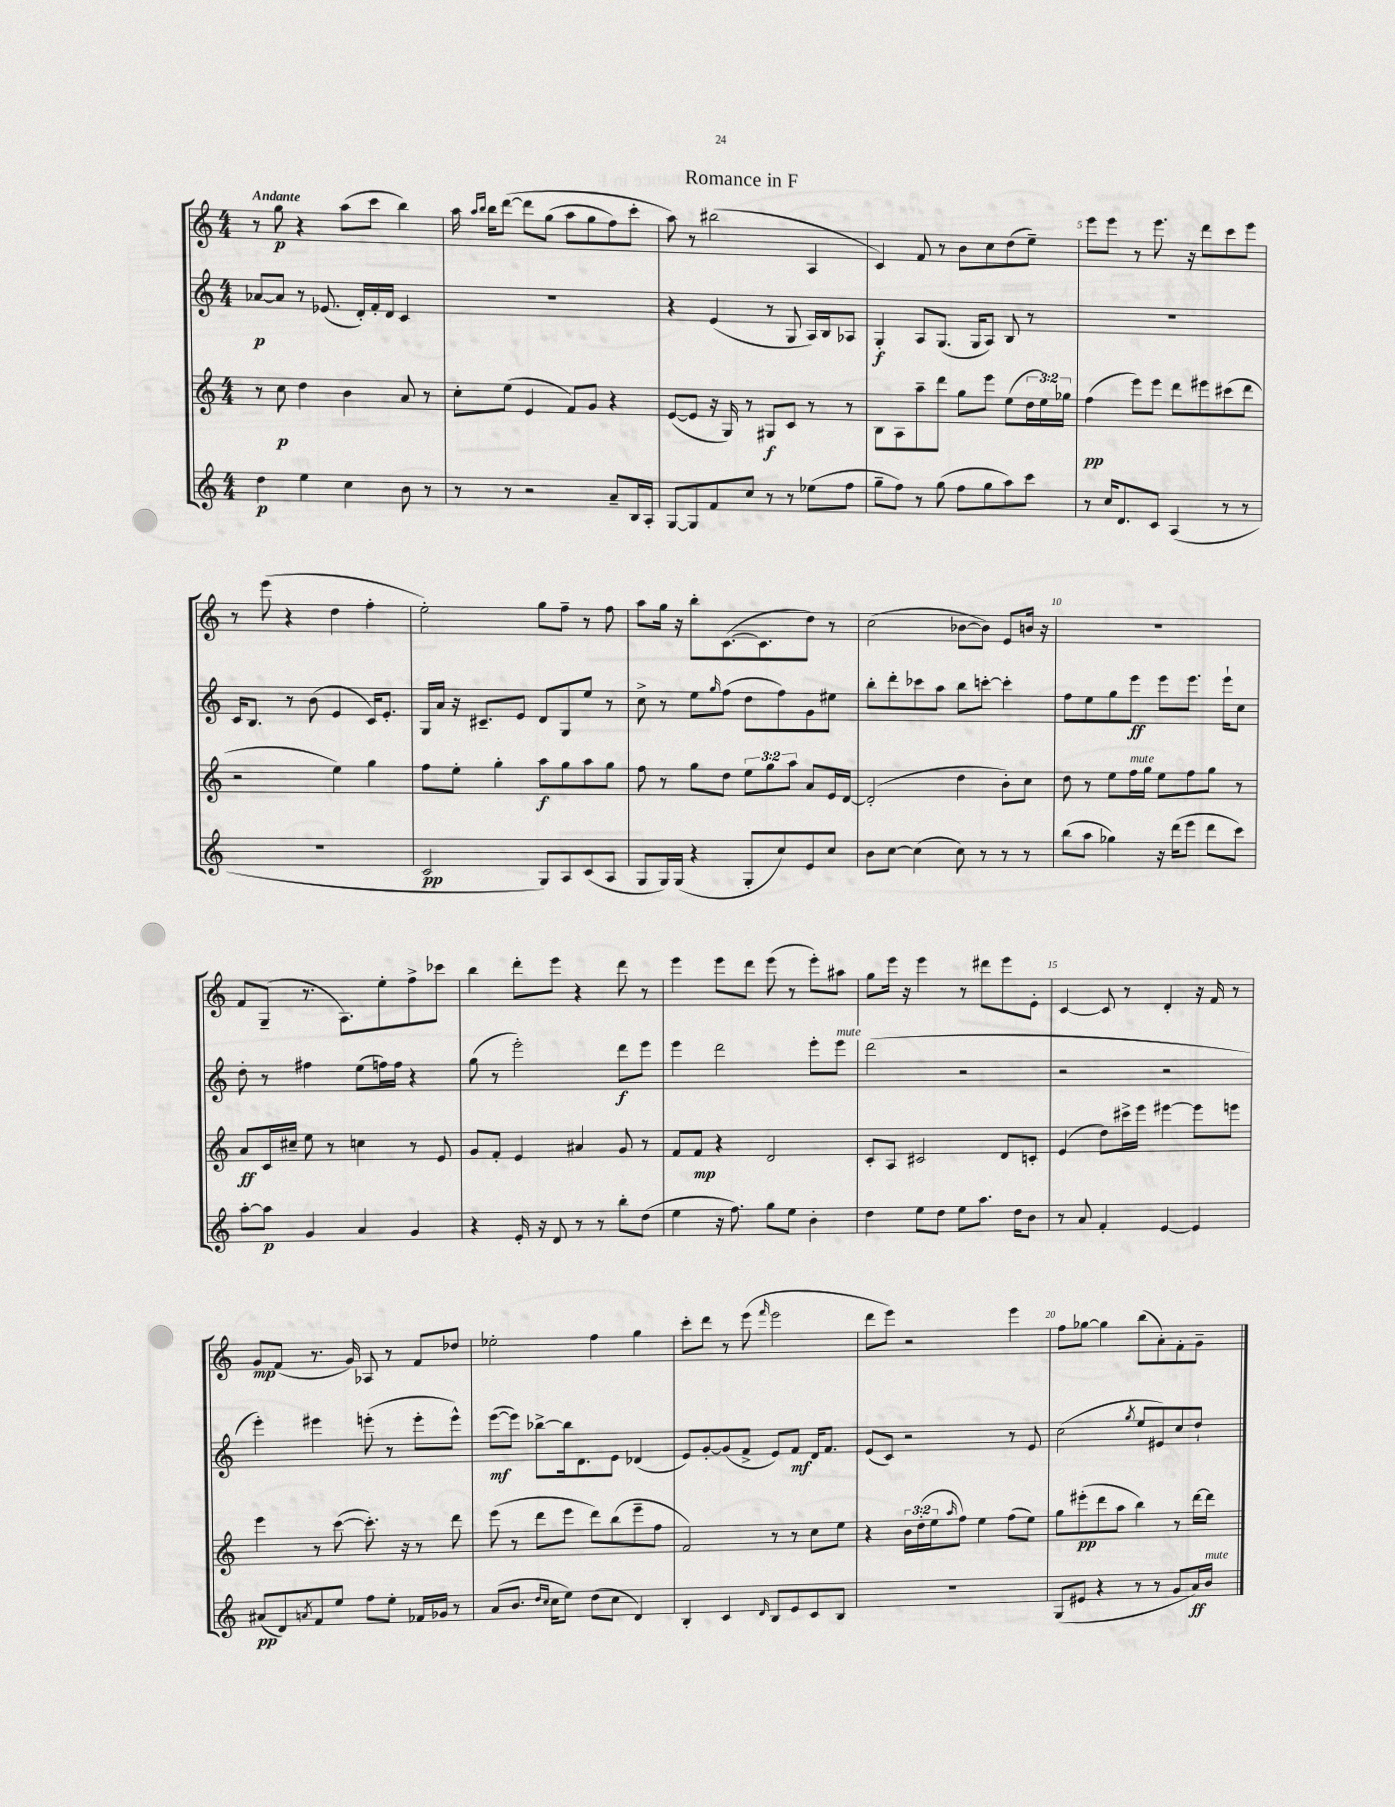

**kern	**kern	**kern	**kern
*staff4	*staff3	*staff2	*staff1
*clefG2	*clefG2	*clefG2	*clefG2
*k[]	*k[]	*k[]	*k[]
*M4/4	*M4/4	*M4/4	*M4/4
4dd	8r	[8a-	8r
.	8cc	8a-]	8gg
4ee	4dd	8r	4r
.	.	(8.e-	.
4cc	4b	.	(8aa
.	.	16d')	.
.	.	16f'	8ccc
.	.	16d	.
8b	8a	4c	4bb)
8r	8r	.	.
=	=	=	=
8r	8cc'	1r	16aa
.	.	.	16qqaa
.	.	.	16qqbb
.	.	.	16bb
8r	(8ee	.	&([8ddd
2r	4e	.	8ddd]
.	.	.	(8gg
.	8f)	.	8aa
.	8g	.	8gg
8a~	4r	.	8ff)
16B	.	.	8ccc'
16A'	.	.	.
=	=	=	=
[8G	([8e	4r	8aa&)
8G]	8e]	.	8r
8f	16r	(4e	(2bb#
.	16G)	.	.
8cc	8r	.	.
8r	8G#	8r	.
8r	8c	8G	.
(8ee-	8r	16A)	4A
.	.	16B	.
8ff	8r	8A-	.
=	=	=	=
8gg~	8B	4G'	4c)
8ff)	8A	.	.
8r	8aa~	8A	8f
(8gg	8ddd	(8.G	8r
8ff	8gg	.	8b
.	.	16G	.
8gg	8eee	8A)	8cc
8aa)	(8ee	8B	(8dd
8ccc	24dd	8r	8ee~)
.	24ee)	.	.
.	24gg-	.	.
=	=	=	=
8r	(4ff	1r	8eee
16cc	.	.	8eee
8.d	.	.	.
.	8eee)	.	8r
8c	8eee	.	8.eee
(4A	8ddd	.	.
.	.	.	16r
.	8eee#	.	8ddd
8r	(8ccc#	.	8ccc
8r	8ddd	.	8eee
=	=	=	=
1r	2r	16c	8r
.	.	8.B	.
.	.	.	(8eee
.	.	8r	4r
.	.	(8b	.
.	4ee)	4e	4dd
.	4gg	16c)	4ff'
.	.	8.e'	.
=	=	=	=
2c	8ff	16G	2ee')
.	.	16a	.
.	8ee'	16r	.
.	.	8.c#~	.
.	4gg'	.	.
.	.	8e	.
8G)	8aa	8d	8gg
8A	8gg	8G	8ff~
(8c	8aa	8ee	8r
8A	8gg	8r	8ff
=	=	=	=
8G	8ff	8cc^	8aa
16G)	8r	8r	16gg
(16G	.	.	16r
4r	8gg	8ee	8bb'
.	.	16qqgg	.
.	8dd	(8ff	([8.c
8G'	12ee	8dd	.
.	.	.	8.c]
.	12gg	.	.
8cc)	.	8ff)	.
.	12aa	.	.
8e	8a	8g	8dd)
8cc	16e	8ee#	8r
.	[16d	.	.
=	=	=	=
8b	(2d']	8bb'	(2cc
[8cc	.	8ddd'	.
(4cc]	.	8ccc-	.
.	.	8aa	.
8cc)	4dd	8bb	[8b-
8r	.	[8ccc'	8b-])
8r	8b')	4ccc']	8e
8r	8cc	.	16b
.	.	.	16r
=	=	=	=
(8bb	8dd	8ff	1r
8aa	8r	8ee	.
4gg-)	8ee	8gg	.
.	16ff	8eee	.
.	16gg	.	.
16r	8ee	8eee	.
(16ddd	.	.	.
8eee	8ff	8.eee	.
8ddd	8gg	.	.
.	.	16eee`	.
8ccc)	8r	8cc	.
=	=	=	=
[8aa'	8a	8dd'	8f
8aa]	16c	8r	(8G~
.	16cc#~	.	.
4g	8ee	4ff#	8.r
.	8r	.	.
.	.	.	8.A)
4a	4cc	(8ee	.
.	.	16ff)	8ee'
.	.	16ff	.
4g	8r	4r	8ff^
.	8e	.	8ccc-
=	=	=	=
4r	8g	(8gg	4bb
.	8f'	8r	.
16e'	4e	2eee')	8ddd'
16r	.	.	.
8d	.	.	8eee
8r	4a#	.	4r
8r	.	.	.
8bb'	8g	8ddd	8ddd
(8dd	8r	8eee	8r
=	=	=	=
4ee	8f	4eee	4eee
.	8f	.	.
16r	4r	2ddd	8eee
8.ff)	.	.	.
.	.	.	8ddd
8gg	2d	.	(8eee
8ee	.	.	8r
4b'	.	8eee'	8eee')
.	.	8eee	8aa#
=	=	=	=
4dd	8c'	(2ddd	8gg
.	8A	.	16eee
.	.	.	16r
8ee	2c#	.	4eee
8dd	.	.	.
8ee	.	2r	8r
8.aa	.	.	8ddd#
.	8d	.	8eee
16dd	.	.	.
8b	8c'	.	8e'
=	=	=	=
8r	(4e	2r	[4c
8a	.	.	.
4f'	8dd)	.	8c]
.	16ccc#^	.	8r
.	16eee	.	.
[4e	[4eee#	2r	4d'
4e]	8eee#]	.	16r
.	.	.	16f
.	8eee	.	8r
=	=	=	=
(8a#	4eee	4eee')	8g
8d)	.	.	(8f
8qa	.	.	.
8f	8r	4eee#	8.r
8ee	([8ccc	.	.
.	.	.	16g)
8ff	8.ccc'])	(8eee'	8A-
8ee'	.	8r	8r
.	16r	.	.
16f-	8r	8eee'	8f
16g-	.	.	.
8r	8ddd	8eee^^)	8dd-
=	=	=	=
(8a	(8eee	([8eee	2ee-'
8.b	8r	8eee])	.
.	8ddd	[8bb-^	.
16qqdd	.	.	.
16qqcc	.	.	.
16cc	.	.	.
8ee)	8eee	16bb-]	.
.	.	8.d	.
(8dd	8ddd)	.	4ff
8cc	(8bb	8e	.
4d)	8eee~	(4d-	4gg
.	8ff	.	.
=	=	=	=
4B'	2f)	8e)	8ccc'
.	.	[8g'	8ddd
4c	.	(8g]	8r
.	.	8f^	(8eee
16qqd	.	.	16qqfff
8B	8r	8e)	2eee
8e	8r	8f	.
8c	8cc	16d	.
.	.	8.f	.
8B	8ee	.	.
=	=	=	=
1r	4r	(8e	8ddd
.	.	8c)	8eee)
.	24b	2r	2r
.	(24dd'	.	.
.	24ee	.	.
.	16qqaa	.	.
.	8ff)	.	.
.	4ee	.	.
.	(8ff	8r	4eee
.	8ee)	8e	.
=	=	=	=
(8G	8gg	(2cc	8ff
8e#	(8eee#'	.	[8gg-
4r	8ddd	.	4gg-]
.	8aa	.	.
.	.	8qgg	.
8r	4bb)	8ee	(8bb
8r	.	8e#)	8a')
8g	8r	8cc	8f'
16a)	[16ddd	8dd`	8g~
16b	16ddd]	.	.
==	==	==	==
*-	*-	*-	*-
